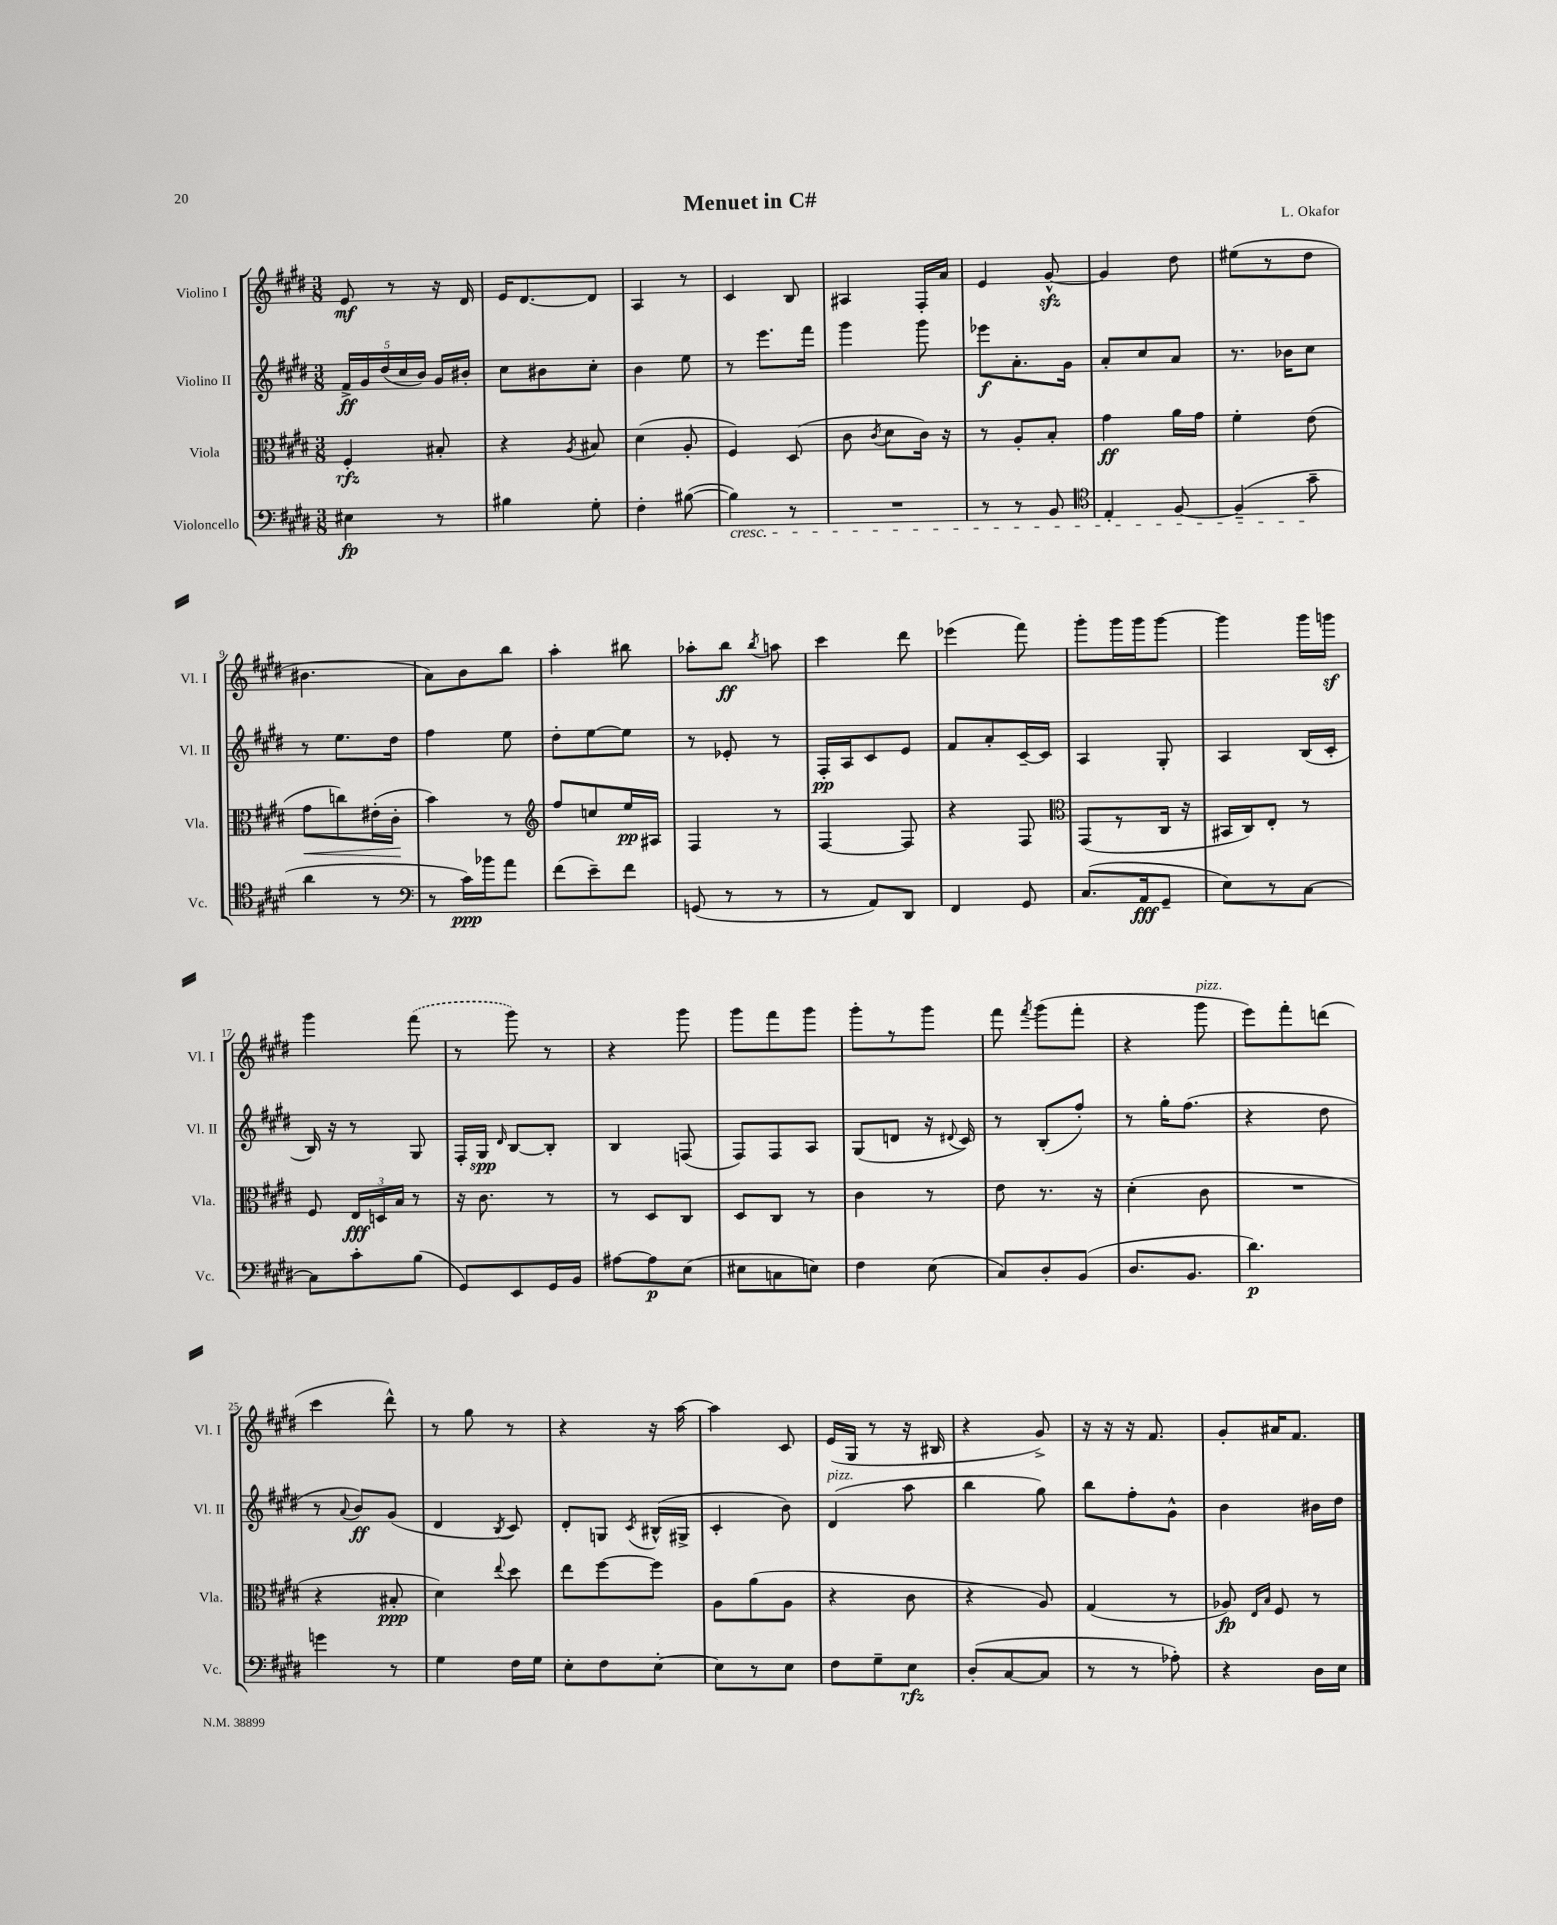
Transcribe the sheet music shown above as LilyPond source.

\header { title = "Menuet in C#" composer = "L. Okafor" }
<<
\new StaffGroup <<
\new Staff = "s0" \with { instrumentName = "Violino I" shortInstrumentName = "Vl. I" } {
    \clef treble \key e \major \numericTimeSignature \time 3/8
    \autoBeamOff e'8\mf r8 r16 dis'16 |
    e'16[ dis'8.~ dis'8] |
    a4 r8 |
    cis'4 b8 |
    ais4 fis16[-. a'16] |
    e'4 gis'8~-^\sfz |
    gis'4 dis''8 |
    eis''8[( r8 dis''8] |
    bis'4. |
    a'8[) b'8 b''8] |
    a''4-. bis''8 |
    aes''8[-. b''8]\ff \acciaccatura { b''8 } a''8 |
    cis'''4 dis'''8 |
    ees'''4( fis'''8) |
    gis'''8[-. gis'''16 gis'''16 gis'''8]~ |
    gis'''4 gis'''16[ g'''16]\sf |
    gis'''4 \once \slurDashed fis'''8( |
    r8 gis'''8) r8 |
    r4 gis'''8 |
    gis'''8[ fis'''8 gis'''8] |
    gis'''8[-. r8 gis'''8] |
    fis'''8 \acciaccatura { fis'''8 } gis'''8[( fis'''8]-. |
    r4 gis'''8^\markup { \italic "pizz." } |
    e'''8[) fis'''8-. d'''8]( |
    cis'''4 dis'''8-^) |
    r8 gis''8 r8 |
    r4 r16 a''16~ |
    a''4 cis'8 |
    e'16[( gis16] r8 r16 bis16 |
    r4 gis'8->) |
    r16 r16 r16 fis'8. |
    gis'8[-. ais'16 fis'8.] \bar "|." |
}
\new Staff = "s1" \with { instrumentName = "Violino II" shortInstrumentName = "Vl. II" } {
    \clef treble \key e \major \numericTimeSignature \time 3/8
    \autoBeamOff \tuplet 5/4 { fis'16[->\ff gis'16 dis''16( cis''16 b'16]) } gis'16[ bis'16]-. |
    cis''8[ bis'8 cis''8]-. |
    b'4 e''8 |
    r8 e'''8.[ fis'''16] |
    gis'''4 gis'''8 |
    ees'''8[\f a'8.-. gis'16] |
    a'8[-. cis''8 a'8] |
    r8. bes'16[ cis''8] |
    r8 e''8.[ dis''16] |
    fis''4 e''8 |
    dis''8[-. e''8~ e''8] |
    r8 ees'8-. r8 |
    fis16[-.\pp a16 cis'8 e'8] |
    fis'8[ a'8-. cis'16~-- cis'16] |
    a4 gis8-. |
    a4 b16[( cis'16]-. |
    b16) r16 r8 gis8 |
    fis16[-. gis16]\spp \grace { dis'16 } b8[~ b8]-. |
    b4 f8( |
    fis8[) fis8 a8] |
    gis8[( d'8] r16 \appoggiatura { dis'8 } cis'16) |
    r8 b8[-.( fis''8]-.) |
    r8 gis''16[-. fis''8.]( |
    r4 dis''8 |
    r8 \appoggiatura { a'8 } b'8[\ff) gis'8]( |
    dis'4 \acciaccatura { b8 } cis'8) |
    dis'8[-. g8] \acciaccatura { cis'8 } bis16[-^( gis16]-> |
    cis'4-. b'8) |
    dis'4^\markup { \italic "pizz." }( a''8 |
    b''4 gis''8) |
    b''8[ fis''8-. gis'8]-^ |
    b'4 bis'16[ dis''16] \bar "|." |
}
\new Staff = "s2" \with { instrumentName = "Viola" shortInstrumentName = "Vla." } {
    \clef alto \key e \major \numericTimeSignature \time 3/8
    \autoBeamOff fis4-.\rfz bis8-. |
    r4 \acciaccatura { a8 } bis8 |
    dis'4( a8-. |
    fis4) dis8( |
    cis'8 \acciaccatura { cis'8 } dis'8[ cis'16]) r16 |
    r8 a8[-. b8]-. |
    gis'4\ff a'16[ gis'16] |
    fis'4-. e'8( |
    gis'8[\< c''8) eis'16-.( cis'16]-.\! |
    b'4) r8 |
    \clef treble fis''8[ c''8 e''16\pp ais16] |
    fis4 r8 |
    fis4~ fis8 |
    r4 fis8 |
    \clef alto gis,8[( r8 cis16] r16 |
    bis,16[ cis16) e8]-. r8 |
    fis8 \tuplet 3/2 { e16[\fff d16 b16] } r8 |
    r16 cis'8. r8 |
    r8 dis8[ cis8] |
    dis8[ cis8] r8 |
    cis'4 r8 |
    e'8 r8. r16 |
    dis'4-.( cis'8 |
    R4. |
    r4 bis8-.\ppp |
    dis'4) \appoggiatura { e''8 } dis''8 |
    e''8[ fis''8~ fis''8] |
    a8[ a'8( a8] |
    r4 cis'8 |
    r4 a8) |
    gis4( r8 |
    aes8\fp) \grace { e16[ b16] } fis8 r8 \bar "|." |
}
\new Staff = "s3" \with { instrumentName = "Violoncello" shortInstrumentName = "Vc." } {
    \clef bass \key e \major \numericTimeSignature \time 3/8
    \autoBeamOff eis4\fp r8 |
    bis4 gis8-. |
    fis4-. bis8~( |
    bis4\cresc) r8 |
    R4. |
    r8 r8 b,8 |
    \clef tenor e4-. fis8~ |
    fis4--( gis'8--\! |
    a'4 r8 |
    \clef bass r8 cis'16[\ppp) bes'16 a'8] |
    fis'8[( e'8--) fis'8] |
    g,8( r8 r8 |
    r8 a,8[) dis,8] |
    fis,4 gis,8 |
    cis8.[( a,16\fff gis,8]-- |
    e8[) r8 cis8]~ |
    cis8[ cis'8-. b8]( |
    gis,8[) e,8 gis,16 b,16] |
    ais8[~ ais8\p e8]( |
    eis8[ c8 e8]) |
    fis4 e8( |
    cis8[) dis8-. b,8]( |
    dis8.[ b,8.] |
    dis'4.\p) |
    g'4 r8 |
    gis4 fis16[ gis16] |
    e8[-. fis8 e8]~-. |
    e8[ r8 e8] |
    fis8[ gis8-- e8]\rfz |
    dis8[-.( cis8~ cis8] |
    r8 r8 aes8-.) |
    r4 dis16[ e16] \bar "|." |
}
>>
>>
